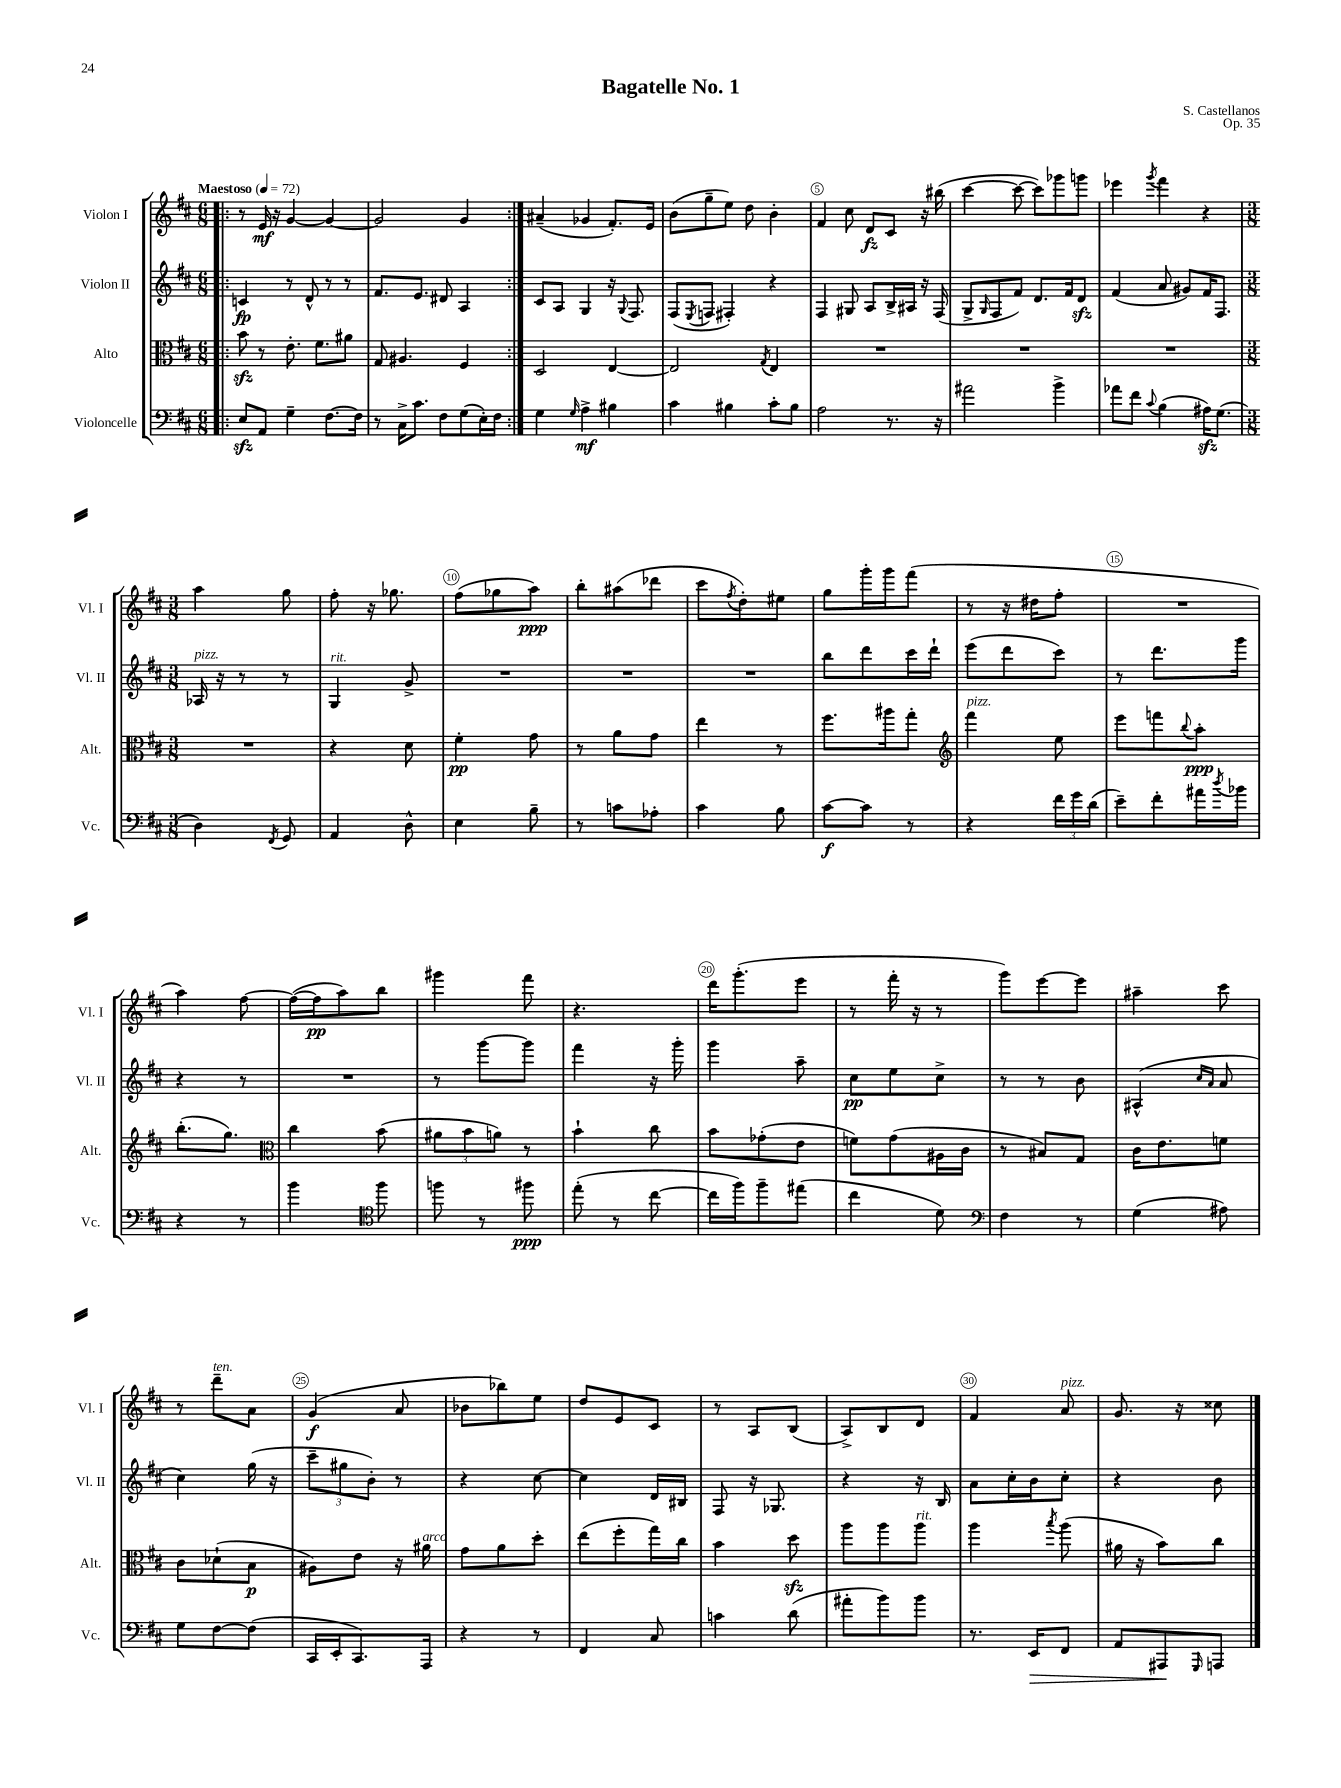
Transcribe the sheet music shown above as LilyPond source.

\header { title = "Bagatelle No. 1" composer = "S. Castellanos" opus = "Op. 35" }
<<
\new StaffGroup <<
\new Staff = "s0" \with { instrumentName = "Violon I" shortInstrumentName = "Vl. I" } {
    \clef treble \key d \major \numericTimeSignature \time 6/8 \tempo "Maestoso" 4 = 72
    \repeat volta 2 { \bar ".|:" r8 e'16\mf r16 g'4~ g'4~ |
    g'2 g'4 | }
    ais'4--( ges'4 fis'8.-.) e'16 |
    b'8( g''8-- e''8) d''8 b'4-. |
    fis'4 cis''8 d'8\fz cis'8 r16 bis''16( |
    cis'''4~ cis'''8~ cis'''8) ges'''8 g'''8 |
    ees'''4 \acciaccatura { g'''8 } fis'''4 r4 |
    \numericTimeSignature \time 3/8 a''4 g''8 |
    fis''8-. r16 ges''8. |
    fis''8( ges''8 a''8\ppp) |
    b''8-. ais''8( des'''8 |
    cis'''8 \acciaccatura { fis''8 } d''8-.) eis''8 |
    g''8 g'''16-. g'''16 fis'''8( |
    r8 r16 dis''16 fis''8-. |
    R4. |
    a''4) fis''8~ |
    fis''16~( fis''16\pp a''8) b''8 |
    gis'''4 fis'''8 |
    r4. |
    d'''16 g'''8.-.( e'''8 |
    r8 fis'''16-. r16 r8 |
    g'''8) e'''8~ e'''8 |
    ais''4-- cis'''8 |
    r8 d'''8--^\markup { \italic "ten." } a'8 |
    g'4\f( a'8 |
    bes'8 bes''8) e''8 |
    d''8 e'8 cis'8 |
    r8 a8 b8( |
    a8->) b8 d'8 |
    fis'4 a'8^\markup { \italic "pizz." } |
    g'8. r16 cisis''8 \bar "|." |
}
\new Staff = "s1" \with { instrumentName = "Violon II" shortInstrumentName = "Vl. II" } {
    \clef treble \key d \major \numericTimeSignature \time 6/8
    \repeat volta 2 { \bar ".|:" c'4\fp r8 d'8-^ r8 r8 |
    fis'8. e'8. dis'8 a4 | }
    cis'8 a8 g4 r16 \appoggiatura { g8 } fis8. |
    fis8( \acciaccatura { e8 } f8 fis4-.) r4 |
    fis4 gis8 a8 b16-> ais16 r16 fis16( |
    g8-> \grace { g16 } fis8 fis'8) d'8. fis'16 d'8\sfz |
    fis'4( a'8 gis'8) fis'16 fis8. |
    \numericTimeSignature \time 3/8 aes16^\markup { \italic "pizz." } r16 r8 r8 |
    g4^\markup { \italic "rit." } g'8-> |
    R4. |
    R4. |
    R4. |
    b''8 d'''8 cis'''16 d'''16-! |
    e'''8( d'''8 cis'''8) |
    r8 d'''8. g'''16 |
    r4 r8 |
    R4. |
    r8 g'''8~ g'''8 |
    fis'''4 r16 g'''16-. |
    g'''4 a''8-- |
    cis''8\pp e''8 cis''8-> |
    r8 r8 b'8 |
    ais4-^( \grace { cis''16 a'16 } a'8 |
    cis''4) g''16( r16 |
    \tuplet 3/2 { cis'''8-- gis''8 b'8-.) } r8 |
    r4 cis''8~ |
    cis''4 d'16 bis16 |
    fis8 r16 ges8. |
    r4 r16 b16 |
    a'8 cis''16-. b'16 cis''8-. |
    r4 b'8 \bar "|." |
}
\new Staff = "s2" \with { instrumentName = "Alto" shortInstrumentName = "Alt." } {
    \clef alto \key d \major \numericTimeSignature \time 6/8
    \repeat volta 2 { \bar ".|:" b'8\sfz r8 e'8.-. fis'8. ais'8 |
    g8 ais4. fis4 | }
    d2 e4~ |
    e2 \acciaccatura { g8 } e4 |
    R2. |
    R2. |
    R2. |
    \numericTimeSignature \time 3/8 R4. |
    r4 d'8 |
    fis'4-.\pp g'8 |
    r8 a'8 g'8 |
    e''4 r8 |
    fis''8. ais''16 g''8-. |
    \clef treble fis'''4^\markup { \italic "pizz." } e''8 |
    e'''8 f'''8 \appoggiatura { b''8 } a''8-.\ppp |
    b''8.-.( g''8.) |
    \clef alto cis''4 b'8( |
    \tuplet 3/2 { ais'8 b'8 a'8) } r8 |
    b'4-! cis''8 |
    b'8 ges'8-.( e'8 |
    f'8) g'8( ais16 cis'16 |
    r8 bis8) g8 |
    cis'16 e'8. f'8 |
    cis'8 des'8-!( b8\p |
    ais8) e'8 r16 ais'16^\markup { \italic "arco" } |
    g'8 a'8 d''8-. |
    e''8( fis''8-. g''16) cis''16 |
    b'4 d''8\sfz |
    a''8 a''8 a''8^\markup { \italic "rit." } |
    a''4 \acciaccatura { b''8 } a''8( |
    ais'16 r16 b'8) cis''8 \bar "|." |
}
\new Staff = "s3" \with { instrumentName = "Violoncelle" shortInstrumentName = "Vc." } {
    \clef bass \key d \major \numericTimeSignature \time 6/8
    \repeat volta 2 { \bar ".|:" e8\sfz a,8 g4-- fis8.~ fis16 |
    r8 cis16-> cis'8. fis8 g8( e16-.) fis16 | }
    g4 \grace { g16 } a4->\mf bis4 |
    cis'4 bis4 cis'8-. bis8 |
    a2 r8. r16 |
    ais'2 b'4-> |
    aes'8 fis'8 \appoggiatura { cis'8 } b4( ais16\sfz) g8.( |
    \numericTimeSignature \time 3/8 d4) \acciaccatura { fis,8 } g,8 |
    a,4 d8-^ |
    e4 b8-- |
    r8 c'8 aes8-. |
    cis'4 b8 |
    cis'8~\f cis'8 r8 |
    r4 \tuplet 3/2 { fis'16 g'16 d'16( } |
    e'8--) fis'8-. ais'16 \acciaccatura { d''8 } bes'16 |
    r4 r8 |
    b'4 \clef tenor fis''8 |
    f''8 r8 fis''8\ppp |
    e''8-.( r8 cis''8~ |
    cis''16 fis''16) fis''8-- eis''8( |
    cis''4 d'8) |
    \clef bass fis4 r8 |
    g4( ais8) |
    g8 fis8~ fis8( |
    cis,16 e,16-. cis,8.) a,,16 |
    r4 r8 |
    fis,4 cis8 |
    c'4 d'8( |
    ais'8-. b'8) b'8 |
    r8. e,16\> fis,8 |
    a,8 ais,,8\! \grace { g,,16 } a,,8 \bar "|." |
}
>>
>>
\layout { \context { \Score \override BarNumber.break-visibility = ##(#f #t #t) barNumberVisibility = #(every-nth-bar-number-visible 5) \override BarNumber.stencil = #(make-stencil-circler 0.1 0.3 ly:text-interface::print) } }
